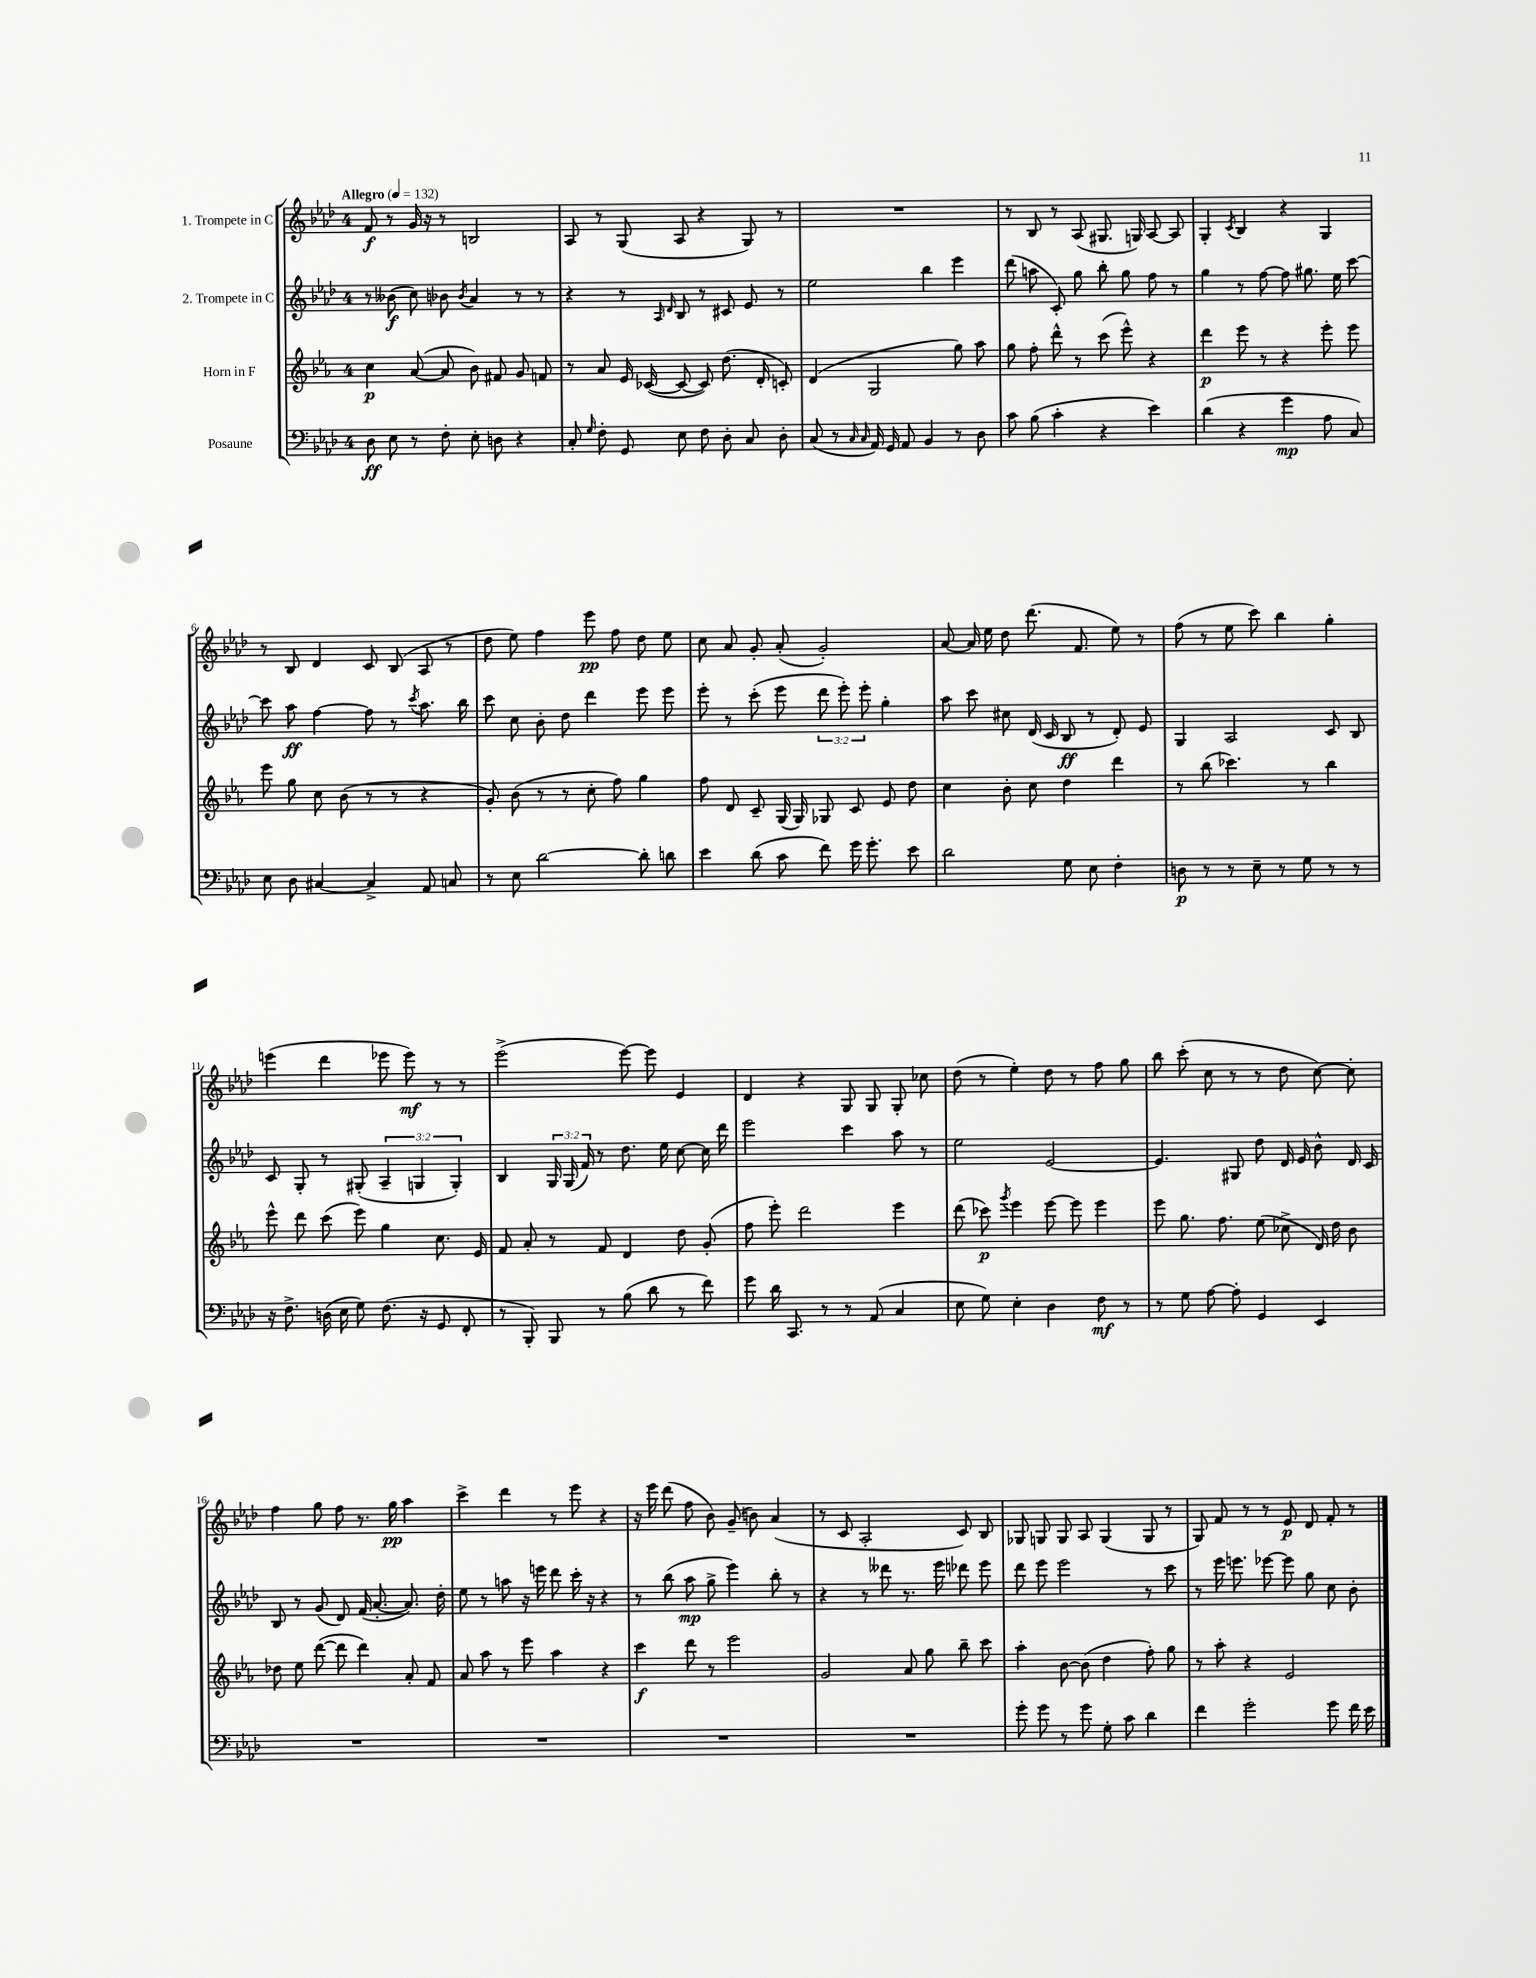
<<
\new StaffGroup <<
\new Staff = "s0" \with { instrumentName = "1. Trompete in C" } {
    \clef treble \key aes \major \once \override Staff.TimeSignature.style = #'single-digit \time 4/4 \tempo "Allegro" 4 = 132
    \autoBeamOff f'8\f r8 g'16 r16 r8 b2 |
    aes8 r8 g8( aes8 r4 g8) r8 |
    R1 |
    r8 bes8 r8 aes8( gis8. g16) aes8~ aes8 |
    g4-. \acciaccatura { c'8 } bes4 r4 g4 |
    r8 bes8 des'4 c'8 bes8( aes8 r8 |
    des''8 ees''8) f''4 ees'''8\pp f''8 des''8 ees''8 |
    c''8 aes'8 g'8-. aes'8-.( g'2-.) |
    aes'8~ aes'16 ees''16 des''8 des'''8.( f'8. ees''8) r8 |
    f''8( r8 ees''8 c'''8) bes''4 g''4-. |
    e'''4( des'''4 ees'''8 ees'''8\mf) r8 r8 |
    ees'''2->( ees'''8~) ees'''8 ees'4 |
    des'4 r4 g8 g8 g8-. ces''8 |
    des''8( r8 ees''4-.) des''8 r8 f''8 g''8 |
    bes''8 c'''8-.( c''8 r8 r8 des''8 c''8~) c''8-. |
    f''4 g''8 f''8 r8. g''16\pp aes''4 |
    c'''4-> des'''4 r8 ees'''8 r4 |
    r16 ees'''16 des'''8( f''8 bes'8) g'8--( b'8) aes'4( |
    r8 c'8 aes2-. c'8) bes8 |
    ges8 g8 g8 aes8 g4( g8 r8 |
    g8) f'8 r8 r8 ees'8\p des'8 f'8-. r8 \bar "|." |
}
\new Staff = "s1" \with { instrumentName = "2. Trompete in C" } {
    \clef treble \key aes \major \once \override Staff.TimeSignature.style = #'single-digit \time 4/4 \override Staff.TupletNumber.text = #tuplet-number::calc-fraction-text
    \autoBeamOff r8 beses'8\f( c''8) bes'8 \acciaccatura { bes'8 } aes'4 r8 r8 |
    r4 r8 \grace { aes16 des'16 } bes8 r8 cis'8 ees'8 r8 |
    ees''2 bes''4 ees'''4 |
    des'''8( a''8 c'8-.) g''8 bes''8-. g''8 f''8 r8 |
    g''4 r8 f''8~ f''8 gis''8. ees''16 c'''8~ |
    c'''8 aes''8\ff f''4~ f''8 r8 \acciaccatura { c'''8 } aes''8. bes''16 |
    c'''8 c''8 bes'8-. des''8 des'''4 ees'''8 ees'''8 |
    ees'''8-. r8 c'''8-.( ees'''8 \tuplet 3/2 { des'''8 ees'''8-.) ees'''8-. } g''4-. |
    aes''8 c'''8 cis''8 des'16( c'16 bes8\ff r8 des'8-.) ees'8 |
    g4 aes2 c'8 bes8 |
    c'8 g8-. r8 gis8-.( \tuplet 3/2 { aes4-- g4 g4-.) } |
    bes4 \tuplet 3/2 { g16 g16( f'16) } r8 des''8. ees''16 c''8~ c''16 des'''16 |
    ees'''2 c'''4 aes''8 r8 |
    ees''2 ees'2~ |
    ees'4. gis8 des''8 des'16 ees'16 bes'8-^ des'16 c'16 |
    bes8 r8 g'8( des'8) f'16( aes'8.~-. aes'8.) des''16-. |
    ees''8 r8 a''8 r16 e'''16 des'''8 c'''16-. r16 r4 |
    r8 bes''8( aes''8\mp g''8-> ees'''4) bes''8-. r8 |
    r4 r8 deses'''8 r8. ees'''16 des'''8 ees'''8 |
    des'''8 ees'''8 ees'''2 r8 c'''8 |
    r8 ees'''16 e'''8. ees'''8~ ees'''8 g''8 c''8 bes'8-. \bar "|." |
}
\new Staff = "s2" \with { instrumentName = "Horn in F" } {
    \clef treble \key ees \major \once \override Staff.TimeSignature.style = #'single-digit \time 4/4
    \autoBeamOff c''4\p aes'8~( aes'8 bes'8) fis'8 g'8 f'8 |
    r8 aes'8 ees'16 ces'16~( ces'8~ ces'8) d''8.( d'16-. c'8-.) |
    d'4( g2 g''8) aes''8 |
    g''8 f''8-. d'''8-^ r8 c'''8( ees'''8-^) r4 |
    d'''4\p ees'''8 r8 r4 ees'''8-. ees'''8 |
    ees'''8 g''8 c''8 bes'8( r8 r8 r4 |
    g'8-.) bes'8( r8 r8 c''8-. f''8) g''4 |
    f''8 d'8 c'8-- g16( g16) ges8 c'8 ees'8 d''8 |
    c''4 bes'8-. c''8 d''4 d'''4 |
    r8 bes''8( ces'''4.) r8 bes''4 |
    ees'''8-^ d'''8 c'''8( ees'''8) g''4 c''8. ees'16 |
    f'8 aes'8-. r8 f'8 d'4 d''8 g'8-.( |
    f''8 ees'''8-.) d'''2 ees'''4 |
    d'''8( ces'''8\p) \acciaccatura { g'''8 } ees'''4 ees'''8~ ees'''8 ees'''4 |
    ees'''8 g''8. f''8. ees''8( ces''8-> d'16) d''16 bes'8 |
    des''8 ees''8 d'''8~( d'''8 d'''4) aes'8-. f'8 |
    aes'8 aes''8 r8 ees'''8 aes''4 r4 |
    c'''4\f d'''8 r8 ees'''2 |
    g'2 aes'8 g''8 bes''8-- c'''8 |
    aes''4-. bes'8~ bes'8( d''4 f''8-.) g''8 |
    r8 aes''8-. r4 ees'2 \bar "|." |
}
\new Staff = "s3" \with { instrumentName = "Posaune" } {
    \clef bass \key aes \major \once \override Staff.TimeSignature.style = #'single-digit \time 4/4
    \autoBeamOff des8\ff ees8 r8 f8-. ees8-. d8 r4 |
    c8-. \grace { g16 } f8-. g,8 ees8 f8 des8-. c8 des8-. |
    c8( r8 \grace { c16 c16 } aes,16) g,16 aes,8 bes,4 r8 des8 |
    c'8 bes8( c'4-. r4 ees'4) |
    des'4( r4 g'4\mp aes8 c8) |
    ees8 des8 cis4~ cis4-> aes,8 c8 |
    r8 ees8 des'2~ des'8-. d'8 |
    ees'4 des'8( c'8 f'8) g'16 g'8.-. ees'8 |
    des'2 g8 ees8 f4-. |
    d8\p r8 r8 ees8-- r8 g8 r8 r8 |
    r16 f8.-> d16( ees16 g8) f8.( r16 g,8 f,8-. |
    r8 bes,,8-.) bes,,8 r8 bes8( des'8 r8 f'8) |
    g'8 des'16 c,8. r8 r8 aes,8( c4 |
    ees8 g8) ees4-. des4 f8\mf r8 |
    r8 g8 aes8~ aes8-. g,4 ees,4 |
    R1 |
    R1 |
    R1 |
    R1 |
    g'8-. g'8 r8 g'8 g8-. c'8 des'4 |
    f'4 g'2-. g'8 f'16 ees'16 \bar "|." |
}
>>
>>
